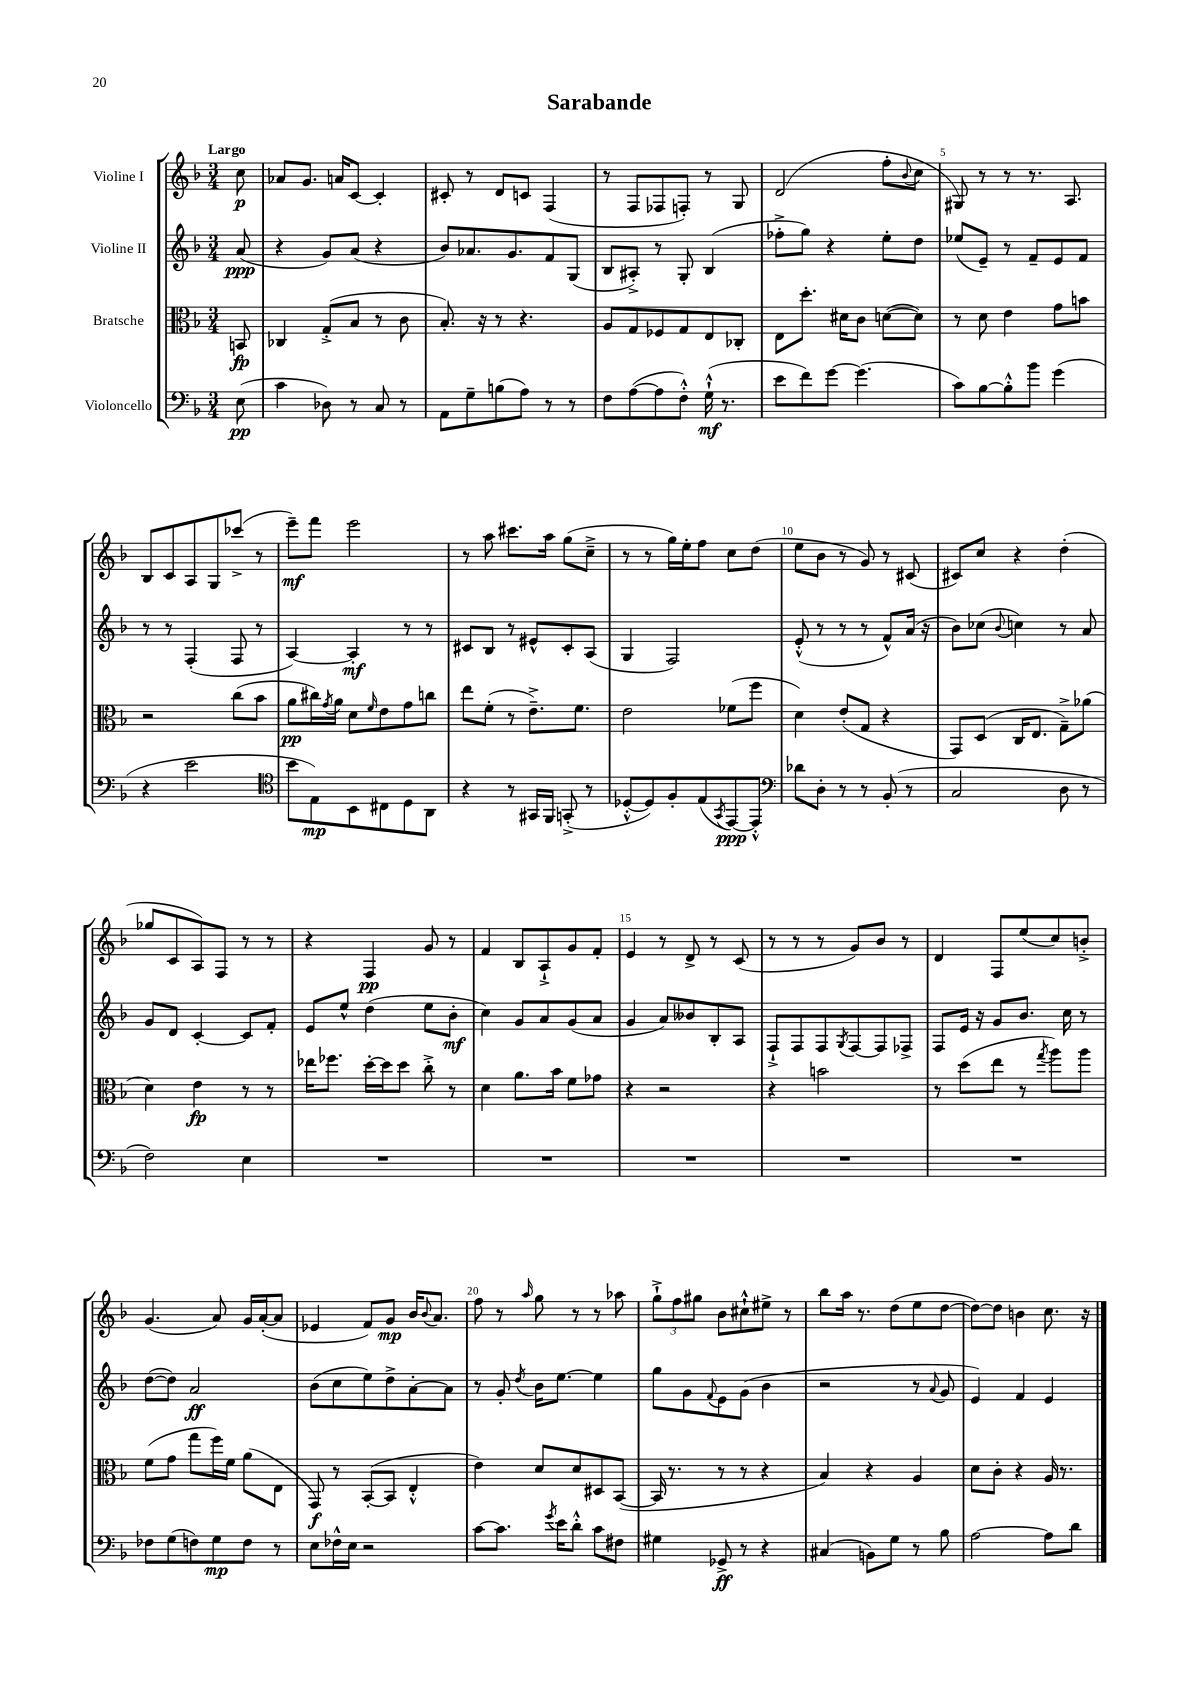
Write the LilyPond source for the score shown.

\header { title = "Sarabande" }
<<
\new StaffGroup <<
\new Staff = "s0" \with { instrumentName = "Violine I" } {
    \clef treble \key f \major \numericTimeSignature \time 3/4 \partial 8 \tempo "Largo"
    c''8\p |
    aes'8 g'8. a'16 c'8~ c'4-. |
    cis'8-. r8 d'8 c'8 f4( |
    r8 f8 fes8 f8-.) r8 g8 |
    d'2( f''8-. \appoggiatura { bes'8 } c''8 |
    gis8) r8 r8 r8. a8. |
    bes8 c'8 a8 g8 ces'''8->( r8 |
    e'''8--\mf) f'''8 e'''2 |
    r8 a''8 cis'''8. a''16 g''8( c''8---> |
    r8 r8 g''16) e''16-. f''8 c''8 d''8( |
    e''8 bes'8 r8 g'8) r8 cis'8( |
    cis'8) c''8 r4 d''4-.( |
    ges''8 c'8 a8) f8 r8 r8 |
    r4 f4\pp g'8 r8 |
    f'4 bes8 a8-!-> g'8 f'8-. |
    e'4 r8 d'8-> r8 c'8( |
    r8 r8 r8 g'8) bes'8 r8 |
    d'4 f8 e''8( c''8) b'8-.-> |
    g'4.( a'8) g'16 a'16~-.( a'8 |
    ees'4 f'8) g'8\mp bes'16 \appoggiatura { bes'8 } a'8. |
    f''8 r8 \grace { a''16 } g''8 r8 r8 aes''8 |
    \tuplet 3/2 { g''8-!-> f''8 gis''8 } bes'8 cis''8-!-^ eis''8-> r8 |
    bes''8 a''16 r8. d''8( e''8 d''8~ |
    d''8~) d''8 b'4 c''8. r16 \bar "|." |
}
\new Staff = "s1" \with { instrumentName = "Violine II" } {
    \clef treble \key f \major \numericTimeSignature \time 3/4 \partial 8
    a'8\ppp( |
    r4 g'8) a'8( r4 |
    bes'8) aes'8. g'8. f'8 g8( |
    bes8 ais8-.->) r8 g8-. bes4( |
    fes''8-.-> g''8) r4 e''8-. d''8 |
    ees''8( e'8--) r8 f'8-- e'8 f'8 |
    r8 r8 f4-.( f8 r8 |
    a4~) a4-.\mf r8 r8 |
    cis'8 bes8 r8 eis'8-^ cis'8-. a8( |
    g4 f2) |
    e'8-.-^( r8 r8 r8 f'8-^) a'16( r16 |
    bes'8) ces''8( \appoggiatura { bes'8 } c''4) r8 a'8 |
    g'8 d'8 c'4~-. c'8 f'8-. |
    e'8 e''8-^ d''4( e''8 bes'8-.\mf |
    c''4) g'8 a'8 g'8( a'8 |
    g'4 a'8) beses'8 bes8-. a8 |
    f8-!-> f8 f8 \acciaccatura { g8 } f8~ f8 fes8-> |
    f8 e'16 r16 g'8 bes'8. c''16 r8 |
    d''8~( d''8) a'2\ff |
    bes'8( c''8 e''8) d''8-> a'8~-. a'8 |
    r8 g'8-. \acciaccatura { d''8 } bes'16 e''8.~ e''4 |
    g''8 g'8 \appoggiatura { f'8 } e'8 g'8( bes'4 |
    r2 r8 \appoggiatura { a'8 } g'8 |
    e'4) f'4 e'4 \bar "|." |
}
\new Staff = "s2" \with { instrumentName = "Bratsche" } {
    \clef alto \key f \major \numericTimeSignature \time 3/4 \partial 8
    b,8\fp |
    ces4 g8-.->( bes8 r8 c'8 |
    bes8.-.) r16 r8 r4. |
    a8 g8 fes8 g8 e8 ces8-. |
    e8 d''8.-. dis'16 c'8 d'8~( d'8) |
    r8 d'8 e'4 g'8 b'8 |
    r2 c''8( bes'8 |
    a'8\pp cis''16) \acciaccatura { g'8 } a'16 d'8 \grace { f'16 } e'8 g'8 c''8 |
    e''8 f'8-.( r8 e'8.--->) f'8. |
    e'2 fes'8( f''8 |
    d'4) e'8-.( g8 r4 |
    g,8) d8( c16 e8. g8--->) aes'8( |
    d'4) e'4\fp r8 r8 |
    ees''16 fes''8. d''16~-. d''16 d''8 c''8-.-> r8 |
    d'4 a'8. bes'16 f'8 ges'8 |
    r4 r2 |
    r4 b'2 |
    r8 d''8( e''8 r8 \acciaccatura { g''8 } a''8) a''8 |
    f'8( g'8 g''8 f''16) f'16 a'8( e8 |
    g,8\f) r8 bes,8~-.( bes,8 e4-.-^ |
    e'4) d'8 d'8 dis8 bes,8~( |
    bes,16 r8. r8 r8 r4 |
    bes4) r4 a4 |
    d'8 c'8-. r4 a16 r8. \bar "|." |
}
\new Staff = "s3" \with { instrumentName = "Violoncello" } {
    \clef bass \key f \major \numericTimeSignature \time 3/4 \partial 8
    e8\pp( |
    c'4 des8) r8 c8 r8 |
    a,8 g8-- b8( a8) r8 r8 |
    f8 a8~( a8 f8-.-^) g16-!-^\mf( r8. |
    e'8 f'8) g'8~ g'4.( |
    c'8) bes8~ bes8-.-^ bes'8 g'4( |
    r4 e'2 |
    \clef tenor bes'8 e8\mp) bes,8 cis8 d8 a,8 |
    r4 r8 gis,16 f,16 g,8-.->( r8 |
    des8~-.-^ des8) f8-. e8( \acciaccatura { g,8 } e,8~\ppp) e,8-.-^ |
    \clef bass des'8 d8-. r8 r8 bes,8-.( r8 |
    c2 d8 r8 |
    f2) e4 |
    R2. |
    R2. |
    R2. |
    R2. |
    R2. |
    fes8 g8( f8) g8\mp f8 r8 |
    e8 fes16-^ e16 r2 |
    c'8~ c'8. \acciaccatura { g'8 } e'16 d'8-.-^ c'8 fis8 |
    gis4 ges,8->\ff r8 r4 |
    cis4( b,8) g8 r8 bes8 |
    a2~ a8 d'8 \bar "|." |
}
>>
>>
\layout { \context { \Score \override BarNumber.break-visibility = ##(#f #t #t) barNumberVisibility = #(every-nth-bar-number-visible 5) } }
